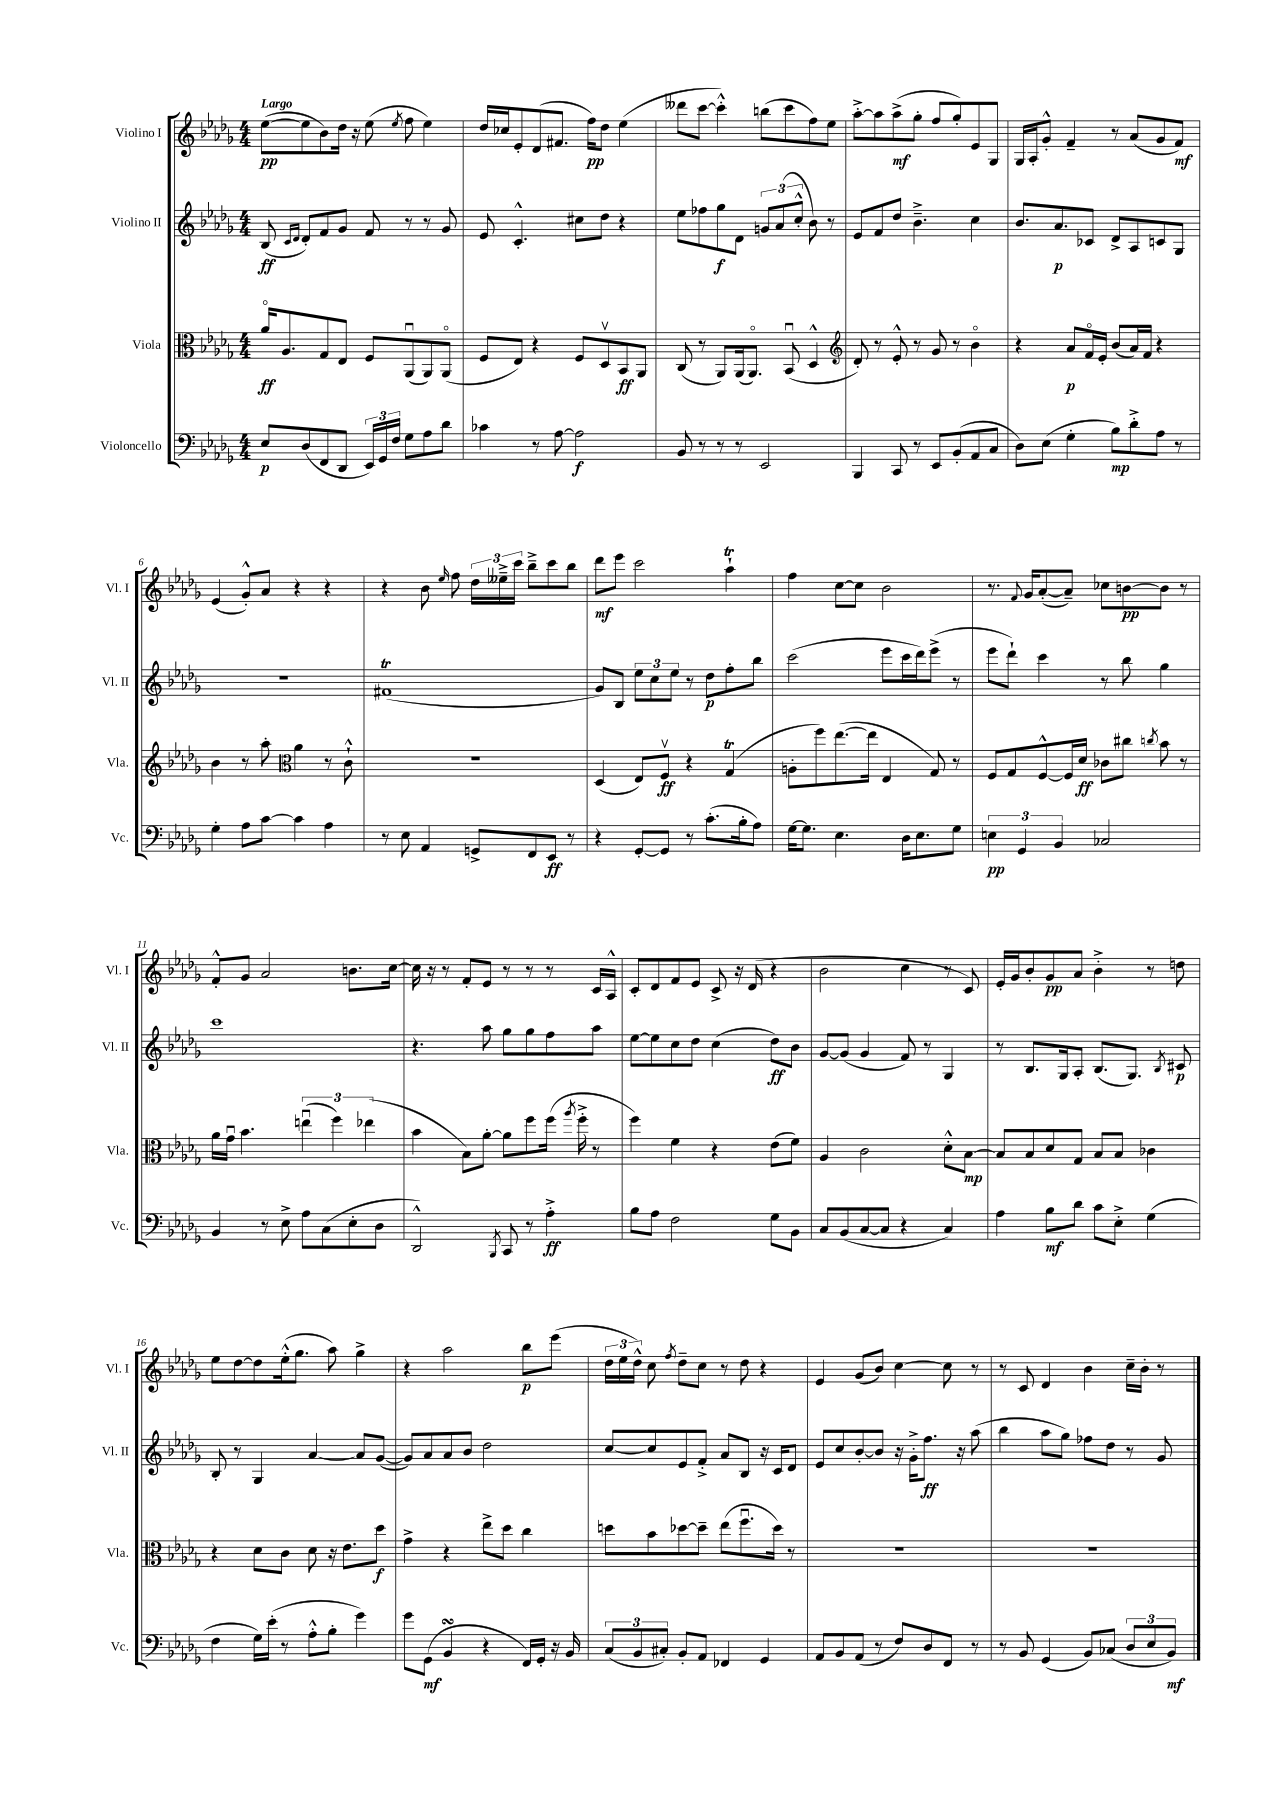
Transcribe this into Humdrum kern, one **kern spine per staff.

**kern	**kern	**kern	**kern
*staff4	*staff3	*staff2	*staff1
*clefF4	*clefC3	*clefG2	*clefG2
*k[b-e-a-d-g-]	*k[b-e-a-d-g-]	*k[b-e-a-d-g-]	*k[b-e-a-d-g-]
*M4/4	*M4/4	*M4/4	*M4/4
8E-	16a-o	(8B-	([8ee-
.	8.A-	.	.
.	.	16qqc	.
.	.	16qqd-	.
(8D-	.	8d-')	8ee-]
8FF	8G-	8f	8b-)
8DD-	8E-	8g-	16dd-
.	.	.	16r
24EE-)	8F	8f	(8ee-
24GG-	.	.	.
24F	.	.	.
.	.	.	8qee-
8G-	(8AA-u	8r	8ff
8A-	8AA-)	8r	4ee-)
8d-	(8AA-o	8g-	.
=	=	=	=
4c-	8F	8e-	16dd-
.	.	.	16cc-
.	8E-)	4.c'^^	8e-'
8r	4r	.	(8d-
[8A-	.	.	8.f#
2A-]	8F	8cc#	.
.	.	.	16ff)
.	8D-v	8dd-	8dd-
.	8BB-	4r	(4ee-
.	8AA-	.	.
=	=	=	=
8BB-	(8C	8ee-	8ddd--
8r	8r	8ff-	[8ccc
8r	8AA-)	8gg-	4ccc'^^])
8r	(16AA-	8d-	.
.	8.AA-o)	.	.
2EE-	.	12g	(8bb
.	.	(12a-	.
.	(8BB-u	.	8ccc
.	.	12cc'^^	.
.	4D-^^	8b-)	8ff)
.	.	8r	8ee-
=	=	=	=
*	*clefG2	*	*
4BBB-	8d-')	8e-	[8aa-'^
.	8r	8f	8aa-]
8CC	8e-'^^	8dd-	(8aa-^
8r	8r	4.b-~^	8gg-'
8EE-	8g-	.	8ff
(8BB-'	8r	.	8gg-')
8AA-	4b-o	4cc	8e-
8C	.	.	8G-
=	=	=	=
8D-)	4r	8.b-	16G-
.	.	.	16A-'
(8E-	.	.	8g-'^^
.	.	8.a-	.
4G-'	8a-	.	4f~
.	16fo	8c-	.
.	16e-'	.	.
8B-)	(8b-	8d-^	8r
8d-'^	16a-)	8A-	(8a-
.	16f	.	.
8A-	4r	8c	8g-
8r	.	8G-	8f)
=	=	=	=
4G-'	4b-	1r	(4e-
8A-	8r	.	8g-'^^)
[8c	8aa-'	.	8a-
*	*clefC3	*	*
4c]	4a-	.	4r
4A-	8r	.	4r
.	8c`^^	.	.
=	=	=	=
8r	1r	(1f#	4r
8E-	.	.	.
4AA-	.	.	8b-
.	.	.	16qqee-
.	.	.	8ff
8GG^	.	.	24dd-
.	.	.	24ee--~^
.	.	.	24ccc
8FF	.	.	8bb-~^
8EE-	.	.	8ccc
8r	.	.	8bb-
=	=	=	=
4r	(4D-	8g-)	8ddd-
.	.	8B-	8eee-
[8GG-'	8E-)	12ee-	2ccc
.	.	12cc	.
8GG-]	8Fv	.	.
.	.	12ee-	.
8r	4r	8r	.
(8.c'	.	8dd-	.
.	(4G-	8ff'	4aa-`
16B-'	.	.	.
8A-)	.	8bb-	.
=	=	=	=
[16G-	8A'	(2ccc	4ff
8.G-]	.	.	.
.	8ff)	.	.
4.E-	([8.ee-	.	[8cc
.	.	.	8cc]
.	16ee-]	.	.
.	4E-	8eee-	2b-
16D-	.	16ccc	.
8.E-	.	16ddd-)	.
.	8G-)	(8eee-^	.
8G-	8r	8r	.
=	=	=	=
6E	8F	8eee-	8.r
.	8G-	8ddd-`)	.
6GG-	.	.	.
.	.	.	8qqf
.	.	.	16g-
.	[8F^^	4ccc	([8a-'
6BB-	.	.	.
.	16F]	.	8a-~])
.	16d-	.	.
2C-	8c-	8r	8cc-
.	8cc#	8bb-	[8b
.	8qcc	.	.
.	8b-	4gg-	8b]
.	8r	.	8r
=	=	=	=
4BB-	16a-	1ccc	8f'^^
.	16g-u	.	.
.	4.b-	.	8g-
8r	.	.	2a-
8E-^	.	.	.
8A-	(6eeu	.	.
(8C	.	.	.
.	6ff)	.	.
8E-'	.	.	8.b
.	(6ee-	.	.
8D-	.	.	.
.	.	.	[16cc
=	=	=	=
2DD-^^)	4b-	4.r	16cc]
.	.	.	16r
.	.	.	8r
.	8B-)	.	8f'
.	[8a-'	8aa-	8e-
8qBBB-	.	.	.
8CC	8a-]	8gg-	8r
8r	8ff	8gg-	8r
4A-'^	(16ff	8ff	8r
.	8qaa-	.	.
.	16ff'^	.	.
.	8r	8aa-	16c
.	.	.	16A-^^
=	=	=	=
8B-	4ff)	[8ee-	8c'
8A-	.	8ee-]	8d-
2F	4f	8cc	8f
.	.	8dd-	8e-
.	4r	(4cc	8c^
.	.	.	16r
.	.	.	(16d-
8G-	(8e-	8dd-)	4r
8BB-	8f)	8b-	.
=	=	=	=
8C	4A-	[8g-	2b-
(8BB-	.	(8g-]	.
[8C	2c	4g-	.
8C]	.	.	.
4r	.	8f)	4cc
.	.	8r	.
4C)	8d-'^^	4G-	8r
.	[8B-	.	8c)
=	=	=	=
4A-	8B-]	8r	16e-'
.	.	.	16g-
.	8B-	8.B-	8b-'
8B-	8d-	.	8g-
.	.	16G-	.
8d-	8G-	8A-'	8a-
8c	8B-	(8.B-	4b-'^
8E-'^	8B-	.	.
.	.	8.G-)	.
(4G-	4c-	.	8r
.	.	8qB-	.
.	.	8c#	8dd
=	=	=	=
4F	4r	8B-'	8ee-
.	.	8r	[8dd-
16G-)	8d-	4G-	8dd-]
(16e-'	.	.	.
8r	8c	.	(16ee-'^^
.	.	.	8.gg-
8A-'^^	8d-	[4a-	.
8B-'	16r	.	8aa-)
.	8.e-	.	.
4g-)	.	8a-]	4gg-^
.	8dd-	([8g-	.
=	=	=	=
8g-	4g-^	8g-])	4r
(8GG-	.	8a-	.
4BB-	4r	8a-	2aa-
.	.	8b-	.
4r	8ee-^	2dd-	.
.	8dd-	.	.
16FF)	4cc	.	8bb-
16GG-'	.	.	.
16r	.	.	(8eee-
16BB-	.	.	.
=	=	=	=
(12C	8dd	[8cc	24dd-
.	.	.	24ee-
12BB-	.	.	24dd-^^)
.	8b-	8cc]	8cc
12C#')	.	.	.
.	.	.	8qff
8BB-'	[8dd-	8e-	8dd-~
8AA-	8dd-~]	8f'^	8cc
4FF-	(8ee-	8a-	8r
.	8.ffu	8B-	8dd-
4GG-	.	16r	4r
.	16dd-)	16c	.
.	8r	8d-	.
=	=	=	=
8AA-	1r	8e-	4e-
8BB-	.	8cc	.
(8AA-	.	[8b-'	(8g-
8r	.	8b-]	8b-)
8F)	.	16r	[4cc
.	.	16g-'^	.
8D-	.	8.ff	.
8FF	.	.	8cc]
.	.	16r	.
8r	.	(8aa-	8r
=	=	=	=
8r	1r	4bb-	8r
8BB-	.	.	8c
(4GG-	.	8aa-	4d-
.	.	8gg-)	.
8BB-)	.	8ff-	4b-
(8C-	.	8dd-	.
12D-	.	8r	16cc~
.	.	.	16b-'
12E-	.	.	.
.	.	8g-	8r
12BB-)	.	.	.
==	==	==	==
*-	*-	*-	*-
